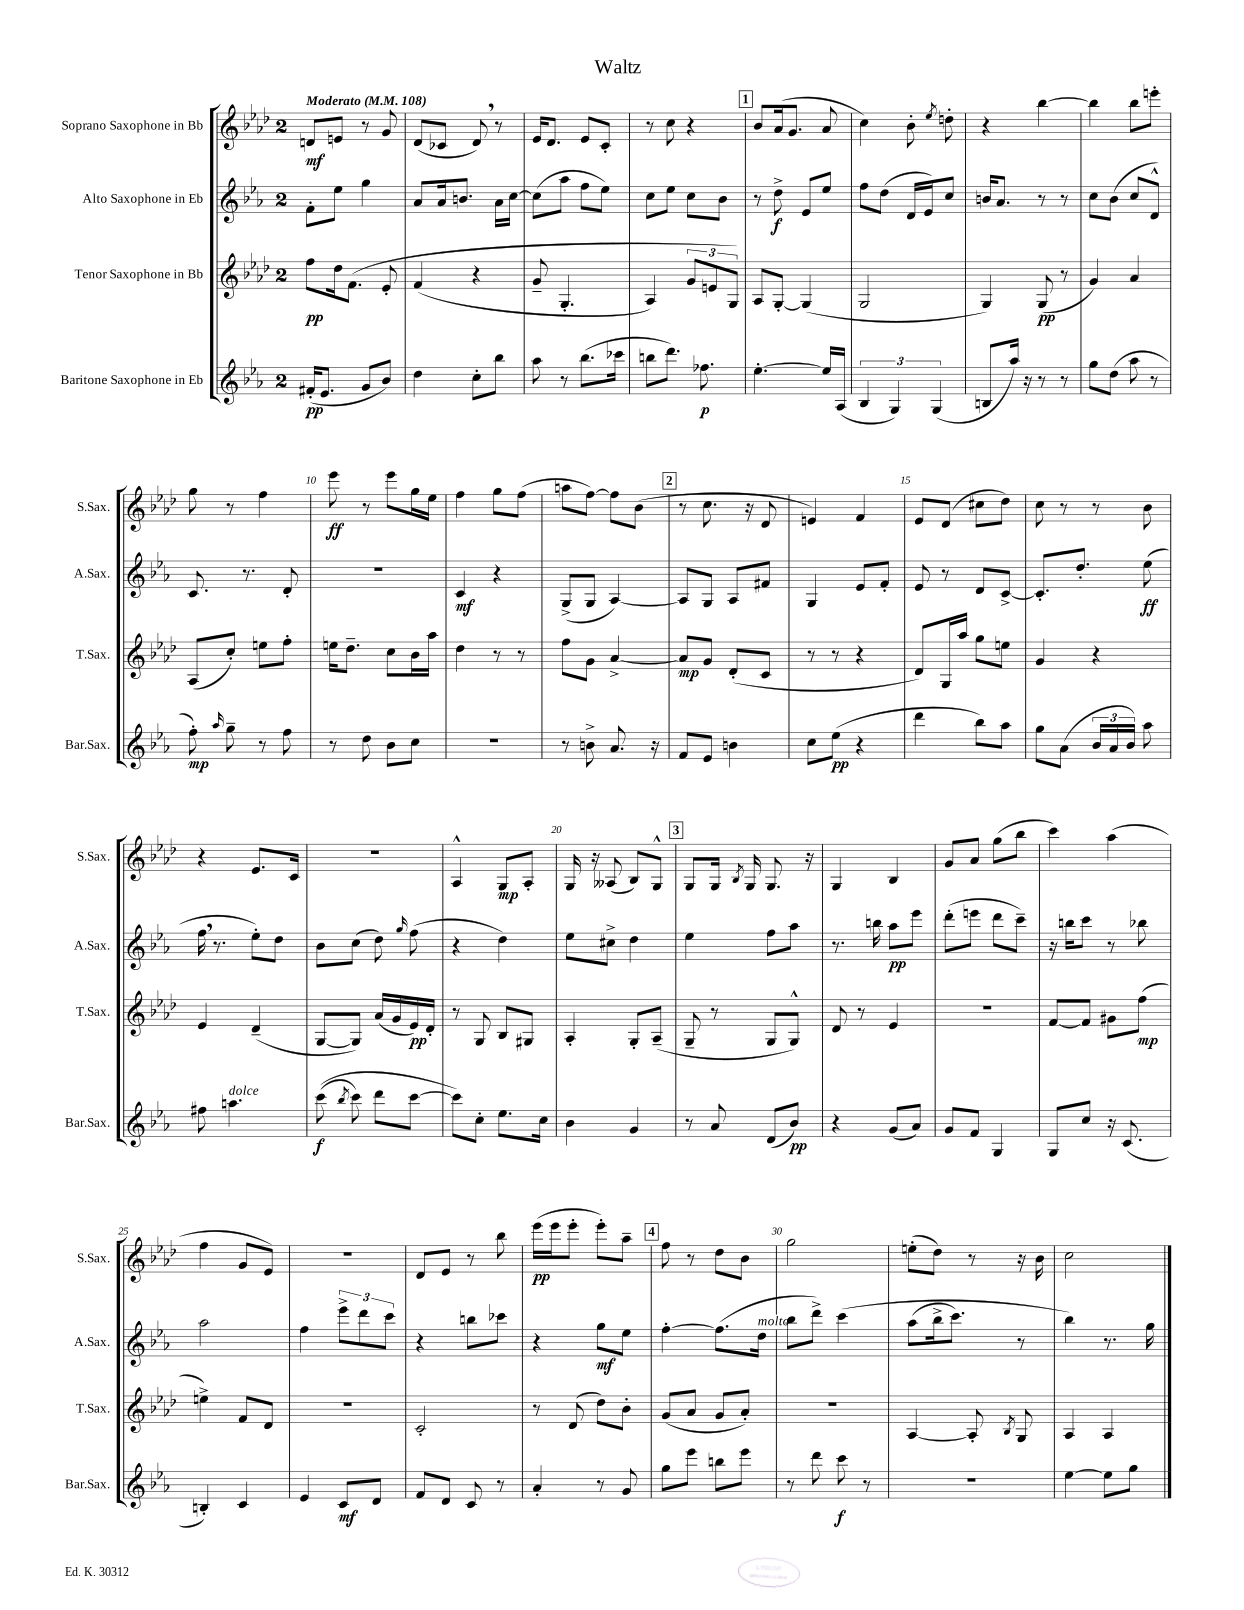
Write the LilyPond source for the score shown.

\header { title = "Waltz" }
<<
\new StaffGroup <<
\new Staff = "s0" \with { instrumentName = "Soprano Saxophone in Bb" shortInstrumentName = "S.Sax." } {
    \clef treble \key aes \major \once \override Staff.TimeSignature.style = #'single-digit \time 2/4 \tempo "Moderato" 4 = 108
    \autoBeamOff d'8[\mf e'8] r8 g'8 |
    des'8[( ces'8] des'8) \breathe r8 |
    ees'16[ des'8.] ees'8[ c'8]-. |
    r8 c''8 r4 |
    \mark \markup { \box "1" } bes'8[ aes'16( g'8.] aes'8 |
    c''4) bes'8-. \acciaccatura { ees''8 } d''8-. |
    r4 bes''4~ |
    bes''4 bes''8[ e'''8]-. |
    g''8 r8 f''4 |
    ees'''8\ff r8 ees'''8[ g''16 ees''16] |
    f''4 g''8[ f''8]( |
    a''8[ f''8]~) f''8[ bes'8]( |
    \mark \markup { \box "2" } r8 c''8. r16 des'8 |
    e'4) f'4 |
    ees'8[ des'8]( cis''8[ des''8]) |
    c''8 r8 r8 bes'8 |
    r4 ees'8.[ c'16] |
    R2 |
    aes4-^ g8[\mp aes8]-. |
    g16 r16 aeses8( bes8[) g8]-^ |
    \mark \markup { \box "3" } g8[ g16] \acciaccatura { bes8 } g16 g8. r16 |
    g4 bes4 |
    g'8[ aes'8] g''8[( bes''8] |
    c'''4) aes''4( |
    f''4 g'8[ ees'8]) |
    r2 |
    des'8[ ees'8] r8 bes''8 |
    ees'''16[\pp( ees'''16 ees'''8]-. ees'''8[-.) aes''8]-- |
    \mark \markup { \box "4" } f''8 r8 des''8[ bes'8] |
    g''2 |
    e''8[-.( des''8]) r8 r16 bes'16 |
    c''2 \bar "|." |
}
\new Staff = "s1" \with { instrumentName = "Alto Saxophone in Eb" shortInstrumentName = "A.Sax." } {
    \clef treble \key ees \major \once \override Staff.TimeSignature.style = #'single-digit \time 2/4
    \autoBeamOff f'8[-. ees''8] g''4 |
    aes'8[ aes'16 b'8.] aes'16[ c''16]~ |
    c''8[( aes''8] f''8[ ees''8]) |
    c''8[ ees''8] c''8[ bes'8] |
    \mark \markup { \box "1" } r8 d''8->\f ees'8[ ees''8] |
    f''8[ d''8]( d'16[ ees'16) c''8] |
    b'16[ aes'8.] r8 r8 |
    c''8[ bes'8]( c''8[ d'8]-^) |
    c'8. r8. d'8-. |
    R2 |
    c'4\mf r4 |
    g8[->( g8] aes4~) |
    \mark \markup { \box "2" } aes8[ g8] aes8[ fis'8] |
    g4 ees'8[ f'8]-. |
    ees'8 r8 d'8[ c'8]~-> |
    c'8.[-. d''8.]-. ees''8\ff( |
    f''16 \breathe r8. ees''8[-.) d''8] |
    bes'8[ c''8]( d''8) \grace { g''16 } f''8( |
    r4 d''4) |
    ees''8[ cis''8]-> d''4 |
    \mark \markup { \box "3" } ees''4 f''8[ aes''8] |
    r8. b''16 aes''8[\pp ees'''8] |
    d'''8[-.( e'''8] d'''8[ c'''8]--) |
    r16 b''16[ c'''8] r8 bes''8 |
    aes''2 |
    f''4 \tuplet 3/2 { ees'''8[-> d'''8 c'''8] } |
    r4 b''8[ ces'''8] |
    r4 g''8[\mf ees''8] |
    \mark \markup { \box "4" } f''4~-. f''8.[( d''16]^\markup { \italic "molto" } |
    bes''8[ d'''8]->) c'''4\( |
    aes''8[( bes''16-> c'''8.]) r8 |
    bes''4\) r8. g''16 \bar "|." |
}
\new Staff = "s2" \with { instrumentName = "Tenor Saxophone in Bb" shortInstrumentName = "T.Sax." } {
    \clef treble \key aes \major \once \override Staff.TimeSignature.style = #'single-digit \time 2/4
    \autoBeamOff f''8[\pp des''16 f'8.]\( ees'8-. |
    f'4( r4 |
    g'8-- g4.-. |
    aes4) \tuplet 3/2 { g'8[ e'8 g8]\) } |
    \mark \markup { \box "1" } aes8[ g8]~-. g4( |
    g2 |
    g4) g8\pp( r8 |
    g'4) aes'4 |
    aes8[( c''8]-.) e''8[ f''8]-. |
    e''16[ des''8.]-- c''8[ bes'16 aes''16] |
    des''4 r8 r8 |
    f''8[ g'8] aes'4~-> |
    \mark \markup { \box "2" } aes'8[\mp g'8] des'8[-.( c'8] |
    r8 r8 r4 |
    des'8[) g16 aes''16] g''8[ e''8] |
    g'4 r4 |
    ees'4 des'4--( |
    g8[~ g8]) aes'16[( g'16 ees'16\pp) des'16]-. |
    r8 g8 bes8[ gis8] |
    aes4-. g8[-. aes8]--( |
    \mark \markup { \box "3" } g8-- r8 g8[ g8]-^) |
    des'8 r8 ees'4 |
    r2 |
    f'8[~ f'8] gis'8[ f''8]\mp( |
    e''4->) f'8[ des'8] |
    R2 |
    c'2-. |
    r8 des'8( des''8[) bes'8]-. |
    \mark \markup { \box "4" } g'8[( aes'8] g'8[ aes'8]-.) |
    R2 |
    aes4~ aes8-. \acciaccatura { bes8 } g8 |
    aes4 aes4 \bar "|." |
}
\new Staff = "s3" \with { instrumentName = "Baritone Saxophone in Eb" shortInstrumentName = "Bar.Sax." } {
    \clef treble \key ees \major \once \override Staff.TimeSignature.style = #'single-digit \time 2/4
    \autoBeamOff fis'16[-.\pp( ees'8.] g'8[ bes'8]) |
    d''4 c''8[-. bes''8] |
    aes''8 r8 bes''8.[( ces'''16] |
    b''8[ d'''8.]) fes''8.\p |
    \mark \markup { \box "1" } ees''4.~-. ees''16[ aes16]( |
    \tuplet 3/2 { bes4 g4) g4( } |
    b8[ aes''16]) r16 r8 r8 |
    g''8[ d''8]( aes''8 r8 |
    f''8-.\mp) \grace { aes''16 } g''8-- r8 f''8 |
    r8 d''8 bes'8[ c''8] |
    R2 |
    r8 b'8-> aes'8. r16 |
    \mark \markup { \box "2" } f'8[ ees'8] b'4 |
    c''8[ ees''8]\pp( r4 |
    d'''4 bes''8[) aes''8] |
    g''8[ aes'8]( \tuplet 3/2 { bes'16[ aes'16 bes'16]) } aes''8 |
    fis''8 a''4.^\markup { \italic "dolce" } |
    c'''8\f(\( \acciaccatura { bes''8 } c'''8) d'''8[ c'''8]~ |
    c'''8[\) c''8]-. ees''8.[ c''16] |
    bes'4 g'4 |
    \mark \markup { \box "3" } r8 aes'8 d'8[( bes'8]\pp) |
    r4 g'8[( aes'8]) |
    g'8[ f'8] g4 |
    g8[ c''8] r16 c'8.( |
    b4-.) c'4 |
    ees'4 c'8[\mf d'8] |
    f'8[ d'8] c'8 r8 |
    aes'4-. r8 g'8 |
    \mark \markup { \box "4" } g''8[ ees'''8] b''8[ ees'''8] |
    r8 d'''8 c'''8\f r8 |
    R2 |
    ees''4~ ees''8[ g''8] \bar "|." |
}
>>
>>
\layout { \context { \Score \override BarNumber.break-visibility = ##(#f #t #t) barNumberVisibility = #(every-nth-bar-number-visible 5) } }
